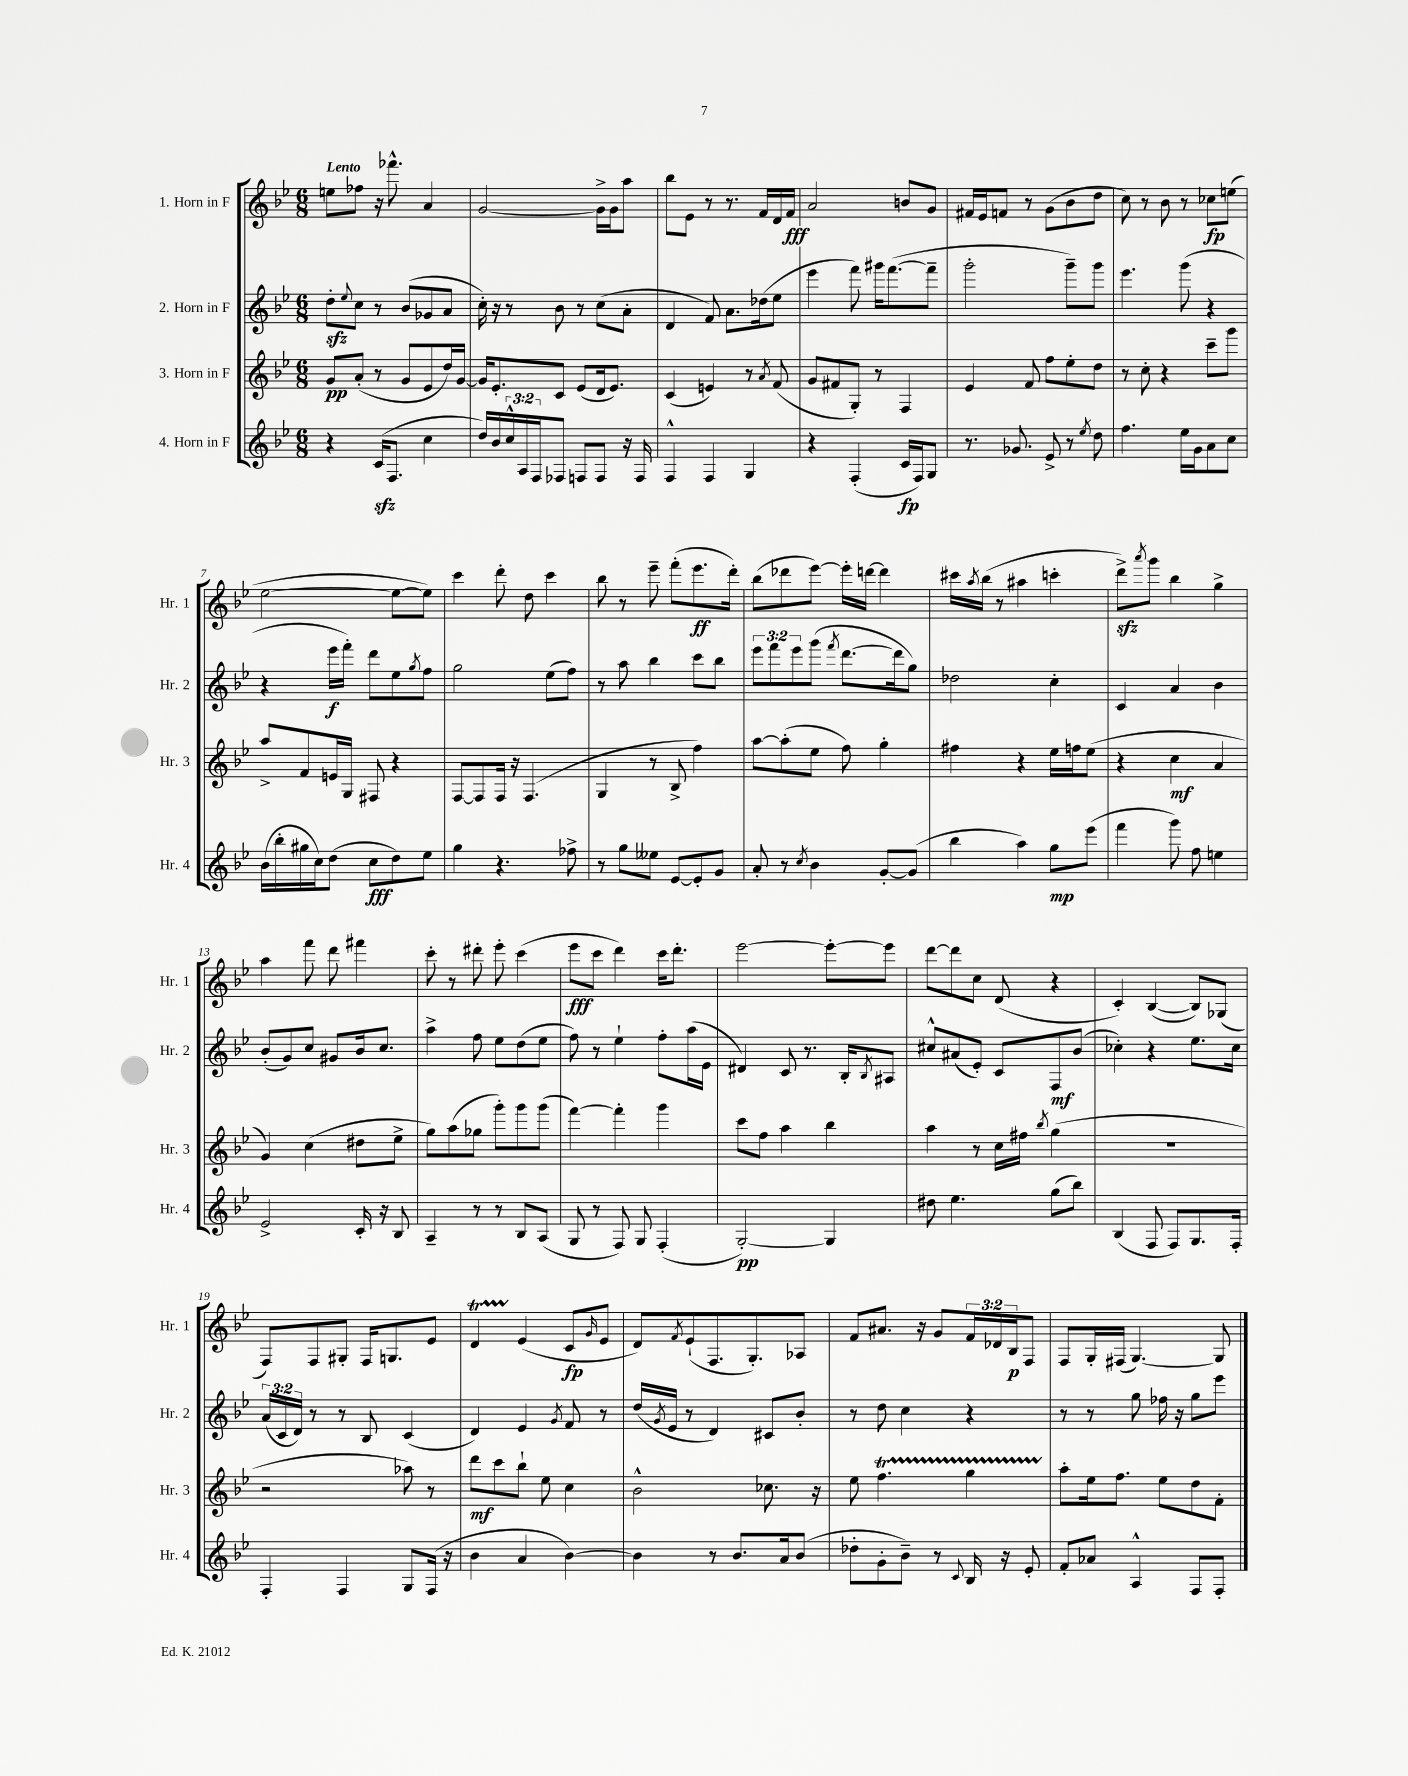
<<
\new StaffGroup <<
\new Staff = "s0" \with { instrumentName = "1. Horn in F" shortInstrumentName = "Hr. 1" } {
    \clef treble \key bes \major \numericTimeSignature \time 6/8 \override Staff.TupletNumber.text = #tuplet-number::calc-fraction-text \tempo "Lento"
    e''8 fes''8 r16 fes'''8.-^ a'4 |
    g'2~ g'16-> g'16 a''8 |
    bes''8 ees'8 r8 r8. f'16 d'16 f'16\fff |
    a'2 b'8 g'8 |
    fis'16 ees'16 f'8 r8 g'8( bes'8 d''8 |
    c''8) r8 bes'8 r8 ces''8\fp e''8( |
    ees''2~ ees''8~ ees''8) |
    c'''4 d'''8-. d''8 c'''4 |
    bes''8 r8 ees'''8-- f'''8-.( ees'''8.\ff d'''16-.) |
    bes''8( des'''8 ees'''8~) ees'''16-. d'''16~ d'''4 |
    cis'''16 \acciaccatura { a''8 } bes''16( r8 ais''4 c'''4-. |
    d'''8->\sfz) \acciaccatura { a'''8 } g'''8 bes''4 g''4-> |
    a''4 f'''8 d'''8 fis'''4 |
    c'''8-. r8 dis'''8-. ees'''8-. c'''4( |
    ees'''8\fff c'''8 d'''4) c'''16 d'''8.-. |
    ees'''2~ ees'''8~-. ees'''8 |
    d'''8~ d'''8 c''8 d'8( r4 |
    c'4-.) bes4~( bes8) ges8( |
    f8) f8 gis8-. f16 g8. ees'8 |
    d'4\startTrillSpan ees'4\stopTrillSpan( c'8\fp \grace { g'16 } ees'8 |
    d'8) \acciaccatura { f'8 } ees'8-!( f8. g8.-.) aes8 |
    f'8 ais'8. r16 g'8 \tuplet 3/2 { f'16 des'16 bes16\p } f8 |
    f8 g16-. fis16( g4.~) g8 \bar "|." |
}
\new Staff = "s1" \with { instrumentName = "2. Horn in F" shortInstrumentName = "Hr. 2" } {
    \clef treble \key bes \major \numericTimeSignature \time 6/8 \override Staff.TupletNumber.text = #tuplet-number::calc-fraction-text
    d''8-.\sfz \appoggiatura { ees''8 } c''8 r8 bes'8( ges'8 a'8 |
    c''16-.) r16 r8 bes'8 r8 c''8( a'8-. |
    d'4 f'8) a'8. des''16( ees''8 |
    ees'''4 f'''8) gis'''16 f'''8.~( f'''8-- |
    g'''2-. g'''8--) g'''8 |
    ees'''4. g'''8( r4 |
    r4 ees'''16\f f'''16-.) d'''8 ees''8 \acciaccatura { g''8 } f''8 |
    g''2 ees''8( f''8) |
    r8 a''8 bes''4 c'''8 bes''8 |
    \tuplet 3/2 { ees'''8 f'''8 ees'''8 } g'''8( \acciaccatura { f'''8 } d'''8.~ d'''16 g''8) |
    des''2 c''4-. |
    c'4 a'4 bes'4 |
    bes'8-.( g'8) c''8 gis'8 bes'16 c''8. |
    a''4-> f''8 ees''8 d''8( ees''8 |
    f''8) r8 ees''4-! f''8-. a''16( ees'16 |
    dis'4) c'8 r8. bes16-. \acciaccatura { bes8 } ais8 |
    cis''8-^ ais'8( ees'8-.) c'8 f8\mf bes'8( |
    ces''4-.) r4 ees''8. ces''16 |
    \tuplet 3/2 { a'16( c'16 d'16) } r8 r8 bes8 c'4( |
    d'4) ees'4 \acciaccatura { g'8 } f'8 r8 |
    d''16( \acciaccatura { g'8 } ees'16 r8 d'4) cis'8 bes'8-. |
    r8 d''8 c''4 r4 |
    r8 r8 g''8 fes''16 r16 g''8 ees'''8 \bar "|." |
}
\new Staff = "s2" \with { instrumentName = "3. Horn in F" shortInstrumentName = "Hr. 3" } {
    \clef treble \key bes \major \numericTimeSignature \time 6/8
    g'8\pp a'8-.( r8 g'8 ees'8 d''16) g'16~ |
    g'16 ees'8.-. c'8 ees'8( d'16 ees'8.) |
    c'4( e'4) r8 \acciaccatura { a'8 } f'8( |
    g'8 fis'8 g8-.) r8 f4 |
    ees'4 f'8 f''8 ees''8-. d''8 |
    r8 c''8-. r4 c'''8-- g'''8 |
    a''8-> f'8 e'16 g16 fis8 r4 |
    f8~ f8 f16 r16 f4.( |
    g4 r8 bes8-> f''4) |
    a''8~ a''8-.( ees''8 f''8) g''4-. |
    fis''4 r4 ees''16 f''16 ees''8( |
    r4 c''4\mf a'4 |
    g'4) c''4( dis''8 ees''8-> |
    g''8) a''8( ges''8 g'''8-.) g'''8 g'''8( |
    f'''4~) f'''4-. g'''4 |
    c'''8 f''8 a''4 bes''4 |
    a''4 r8 c''16 fis''16 \acciaccatura { bes''8 } g''4( |
    R2. |
    r2 aes''8) r8 |
    d'''8\mf c'''8 bes''8-! ees''8 c''4 |
    bes'2-^ ces''8. r16 |
    ees''8 f''4.\startTrillSpan g''4 |
    a''8-.\stopTrillSpan ees''16 f''8. ees''8 d''8 f'8-. \bar "|." |
}
\new Staff = "s3" \with { instrumentName = "4. Horn in F" shortInstrumentName = "Hr. 4" } {
    \clef treble \key bes \major \numericTimeSignature \time 6/8 \override Staff.TupletNumber.text = #tuplet-number::calc-fraction-text
    r4 c'16\sfz( f8. c''4 |
    d''16) bes'16 \tuplet 3/2 { c''16-^ a16 f16 } fes8 f8 f8 r16 f16 |
    f4-^ f4 g4 |
    r4 f4-.( c'16\fp f16) g8 |
    r8. ges'8. ees'8-> r8 \acciaccatura { ees''8 } d''8 |
    f''4. ees''16 g'16 a'8 c''8 |
    bes'16( bes''16-. gis''16 c''16) d''8( c''8\fff d''8) ees''8 |
    g''4 r4. fes''8-> |
    r8 g''8 eeses''8 ees'8~ ees'8-. g'8 |
    a'8-. r8 \acciaccatura { c''8 } bes'4 g'8~-. g'8( |
    bes''4 a''4) g''8\mp ees'''8( |
    f'''4 g'''8) f''8 e''4 |
    ees'2-> c'16-. r16 bes8 |
    a4-- r8 r8 bes8 a8( |
    g8 r8 f8) g8 f4-.( |
    g2~-.\pp) g4 |
    dis''8 ees''4. g''8( bes''8) |
    bes4( f8 f8) g8. f16-. |
    f4-. f4 g8 f16( r16 |
    bes'4 a'4 bes'4~) |
    bes'4 r8 bes'8. a'16 bes'8( |
    des''8-. g'8-. bes'8--) r8 \appoggiatura { c'8 } bes16 r16 ees'8-. |
    f'8-. aes'8 a4-^ f8 f8-. \bar "|." |
}
>>
>>
